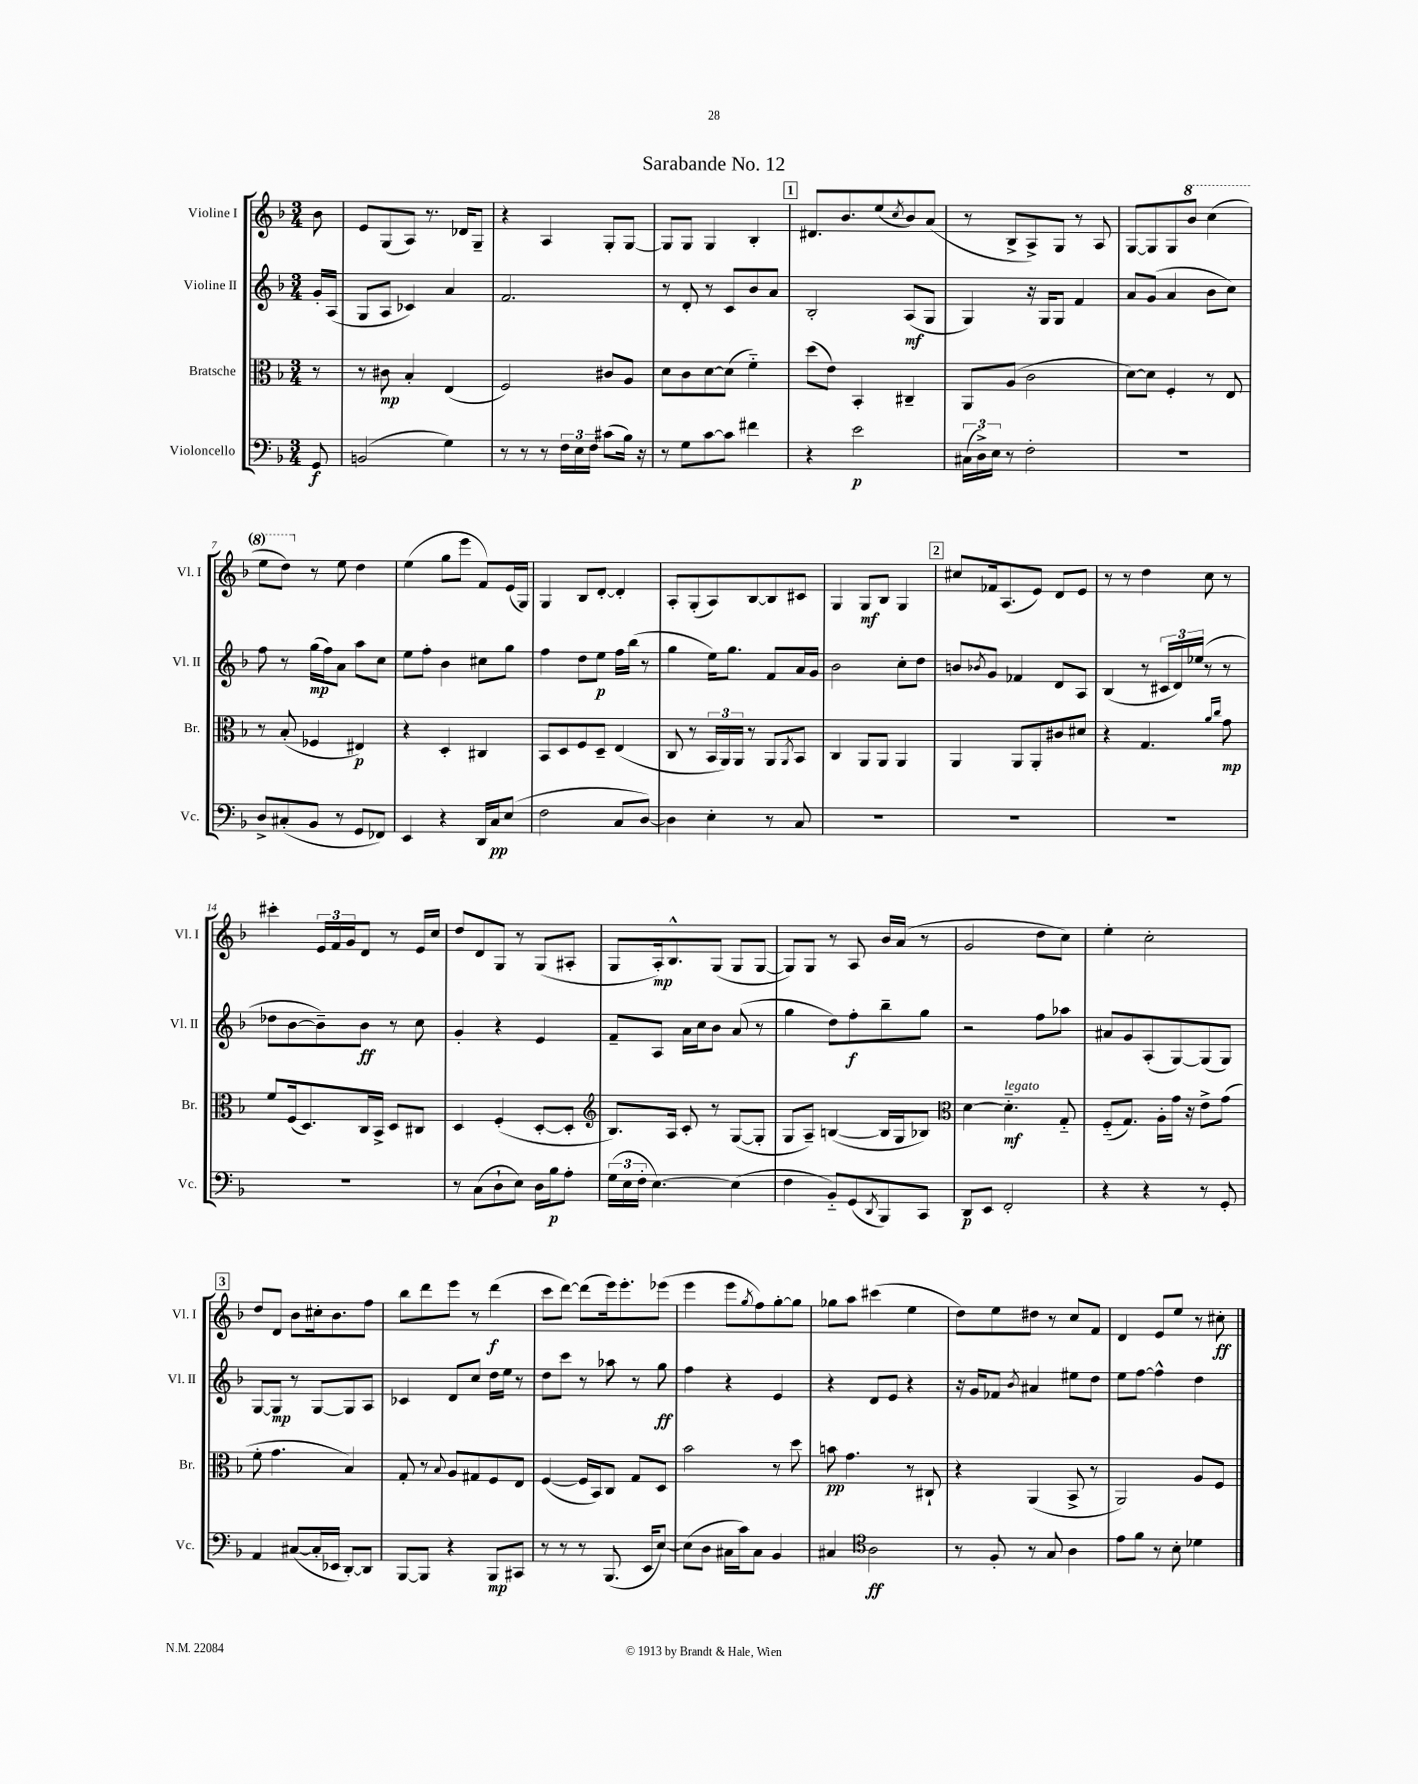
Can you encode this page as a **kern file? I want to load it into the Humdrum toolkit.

**kern	**kern	**kern	**kern
*staff4	*staff3	*staff2	*staff1
*clefF4	*clefC3	*clefG2	*clefG2
*k[b-]	*k[b-]	*k[b-]	*k[b-]
*M3/4	*M3/4	*M3/4	*M3/4
8GG	8r	16g'	8b-
.	.	(16A	.
=	=	=	=
(2BB	8r	8G	8e
.	8c#	8A	(8G
.	4B-'	4c-)	8A)
.	.	.	8.r
4G)	(4E	4a	.
.	.	.	16d-
.	.	.	8G~
=	=	=	=
8r	2F)	2.f	4r
8r	.	.	.
8r	.	.	4A
24F	.	.	.
24E	.	.	.
24F	.	.	.
(8c#	8c#	.	8G'
16B-)	8A	.	[8G
16r	.	.	.
=	=	=	=
8r	8d	8r	8G]
8G	8c	8d'	8G
[8c	[8d	8r	4G
8c]	(8d]	8c	.
4f#	4f'~)	8b-	4B-'
.	.	8a	.
=	=	=	=
4r	(8dd	2B-'	8.d#
.	8e)	.	.
.	.	.	8.b-
2e	4BB-'	.	.
.	.	.	(8ee
.	.	.	8qcc
.	4C#~	(8A	8b-)
.	.	8G	(8a
=	=	=	=
(24C#	8AA	4G)	8r
24D^)	.	.	.
24E	.	.	.
8r	(8A	.	8B-^
2F'	2c	16r	8A^)
.	.	16G	.
.	.	8G	8G
.	.	4f	8r
.	.	.	8A
=	=	=	=
2.r	[8d)	8a	[8G
.	8d]	(8g	8G]
.	4F'	4a	8G
.	.	.	8bb-
.	8r	8b-	(4ccc
.	8E	8cc)	.
=	=	=	=
8D^	8r	8ff	8eee
(8C#'	(8B-'	8r	8ddd)
8BB-	4F-	(16gg	8r
.	.	16ff)	.
8r	.	8a	8ee
8GG	4E#)	8aa	4dd
8FF-)	.	8cc	.
=	=	=	=
4EE	4r	8ee	(4ee
.	.	8ff'	.
4r	4D'	4b-	8gg
.	.	.	8eee
16DD	4C#	8cc#	8f)
16C	.	.	.
(8E	.	8gg	(16e
.	.	.	16G)
=	=	=	=
2F	8BB-	4ff	4G
.	8D	.	.
.	8F	8dd	8B-
.	8D~	8ee	[8d'
8C	(4E	16ff	4d']
.	.	(16bb-	.
[8D)	.	8r	.
=	=	=	=
4D]	8C	4gg	8A'
.	8r	.	(8G'
4E'	24BB-	16ee)	8A)
.	24AA)	.	.
.	.	8.gg	.
.	24AA	.	.
.	8r	.	[8B-
8r	8AA	8f	8B-]
.	8qAA	.	.
8C	8BB-	16a	8c#
.	.	16g	.
=	=	=	=
2.r	4C	2b-	4G
.	8AA	.	8G
.	8AA	.	8B-
.	4AA	8cc'	4G
.	.	8dd	.
=	=	=	=
2.r	4AA	8b	8cc#
.	.	8qb-	.
.	.	8g	16f-
.	.	.	(8.A
.	8AA	4f-	.
.	8AA'	.	8e)
.	8c#	8d	8d
.	8d#	8A	8e
=	=	=	=
2.r	4r	(4B-	8r
.	.	.	8r
.	4.G	8r	4dd
.	.	24c#	.
.	.	24d)	.
.	.	(24ee-	.
.	.	8r	8cc
.	16qqa	.	.
.	16qqcc	.	.
.	8g	8r	8r
=	=	=	=
2.r	8f	8dd-	4ccc#'
.	(16F	[8b-	.
.	8.D)	.	.
.	.	8b-~])	24e
.	.	.	24f
.	.	.	24g
.	16C	8b-	8d
.	16BB-^	.	.
.	8D	8r	8r
.	8C#	8cc	16e
.	.	.	16cc
=	=	=	=
8r	4D	4g'	8dd
(8C	.	.	8d
8D`	(4F'	4r	8G
8E)	.	.	8r
16D	[8D'	4e	(8G
16B-	.	.	.
8A'	8D']	.	8A#'
=	=	=	=
*	*clefG2	*	*
(24G	8.B-)	8f~	8G
24E	.	.	.
24F'	.	.	.
[4.E)	.	8A	16A')
.	16A	.	8.B-^^
.	8c'	16a	.
.	.	16cc	.
.	8r	8b-	(8G
(4E]	([8G	(8a	8G
.	8G']	8r	[8G
=	=	=	=
4F	8G	4gg	8G])
.	8A~)	.	8G
8BB-'~)	([4B	8dd)	8r
(8GG	.	8ff'	8A
8qDD	.	.	.
8BBB-)	16B]	8bb-~	16b-
.	16G	.	(16a
8CC	8B-)	8gg	8r
=	=	=	=
*	*clefC3	*	*
8DD	[4d	2r	2g
8EE	.	.	.
2FF'	4.d'~]	.	.
.	.	8ff	8dd
.	8G'~	8aa-	8cc)
=	=	=	=
4r	(8F'~	8a#	4ee'
.	8.G)	8g	.
4r	.	(8A'	2cc'
.	16A'	.	.
.	16g	[8G)	.
.	16r	.	.
8r	8e^	(8G]	.
8GG'	(8g	8G)	.
=	=	=	=
4AA	8f'	[8G	8dd
.	4.g	8G]	8d
([8C#	.	8r	8b-
16C#']	.	[8G	16cc#'
16EE-	.	.	8.b-
[8DD')	4B-)	8G]	.
8DD]	.	8A	8ff
=	=	=	=
[8BBB-	8G'	4c-	8bb-
8BBB-]	8r	.	8ddd
.	8qqB-	.	.
4r	8A	8d	8eee
.	8G#	8cc	8r
8BBB-	8F	16dd	(4ddd
.	.	16ee	.
8CC#	8E	8r	.
=	=	=	=
8r	([4F	8dd	8ccc
8r	.	8ccc	[8ddd)
8r	16F]	8r	(8ddd]
.	16BB-)	.	.
(8.BBB-	8C	8aa-	16eee)
.	.	.	8.eee'
.	8G	8r	.
16EE	.	.	.
[8E)	8D	8gg	(8eee-
=	=	=	=
(8E]	2b-	4ff	4eee
8D	.	.	.
16C#	.	4r	8eee
16c)	.	.	.
.	.	.	8qgg
8C#	.	.	8ff)
4BB-	8r	4e	[8gg'
.	8dd	.	8gg]
=	=	=	=
4C#	8b	4r	8gg-
.	4.g	.	8aa
*clefC4	*	*	*
2A	.	8d	(4ccc#
.	.	8e	.
.	8r	4r	4ee
.	8C#`	.	.
=	=	=	=
8r	4r	16r	8dd)
.	.	16g	.
8F'	.	8f-	8ee
.	.	8qb-	.
8r	(4AA	4a#	8dd#
8G	.	.	8r
4A	8BB-^	8ee#	8cc
.	8r	8dd	8f
=	=	=	=
8e	2AA)	8ee	4d
8f	.	[8ff	.
8r	.	4ff^^]	8e
8B-'	.	.	8ee
4d-	8A	4dd	8r
.	8F	.	8cc#'
==	==	==	==
*-	*-	*-	*-
